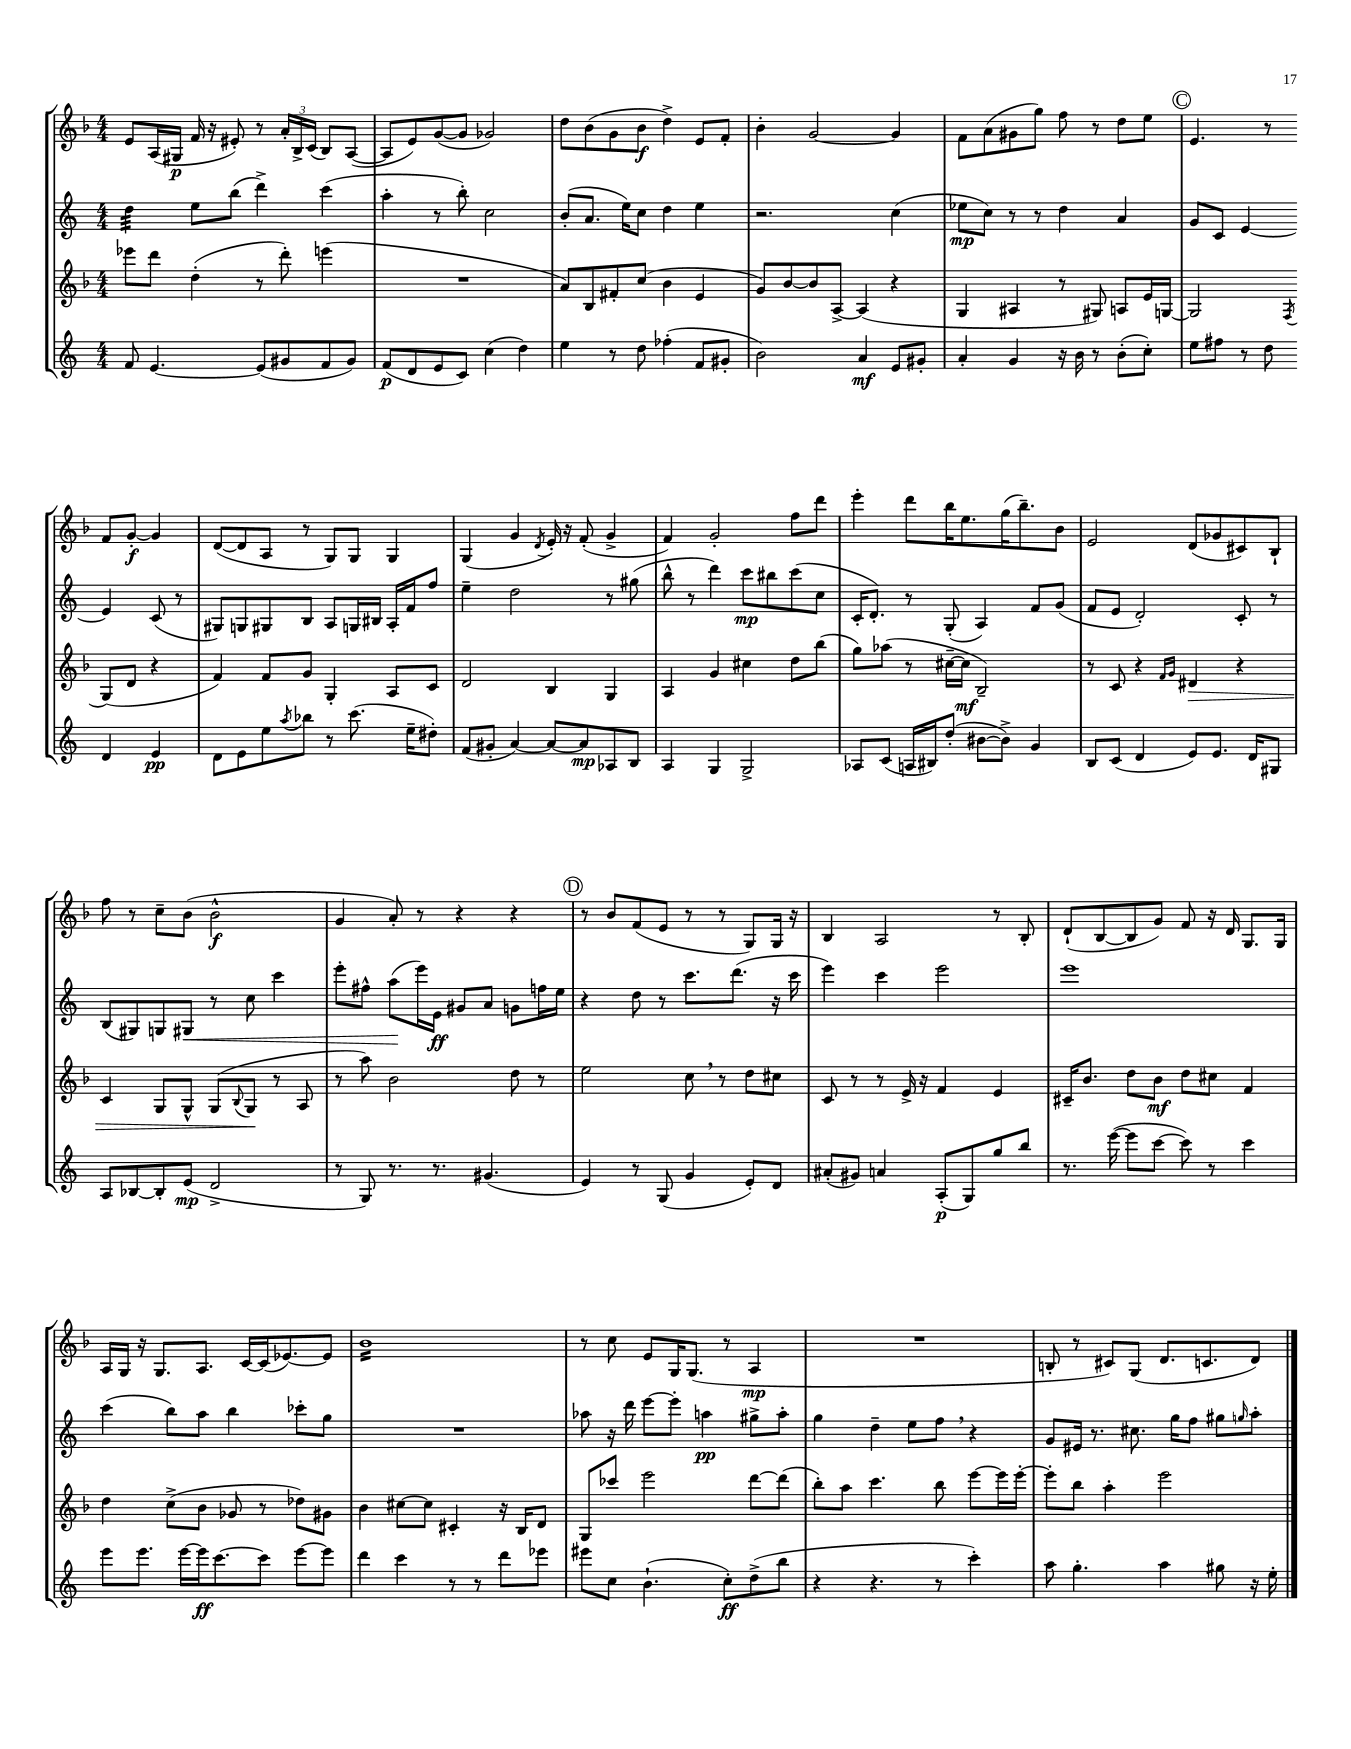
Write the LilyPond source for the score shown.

<<
\new StaffGroup <<
\new Staff = "s0" {
    \clef treble \key f \major \numericTimeSignature \time 4/4
    e'8 a16( gis16\p f'16 r16 eis'8-.) r8 \tuplet 3/2 { a'16-. bes16-> c'16( } bes8) a8~( |
    a8 e'8) g'8~( g'8 ges'2) |
    d''8 bes'8( g'8 bes'8\f d''4->) e'8 f'8-. |
    bes'4-. g'2~ g'4 |
    f'8 a'8( gis'8 g''8) f''8 r8 d''8 e''8 |
    \mark \markup { \circle "C" } e'4. r8 f'8 g'8~-.\f g'4 |
    d'8~( d'8 a8 r8 g8) g8 g4 |
    g4( g'4 \acciaccatura { d'8 } e'16-.) r16 f'8-.( g'4-> |
    f'4) g'2-. f''8 d'''8 |
    e'''4-. d'''8 bes''16 e''8. g''16( bes''8.--) bes'8 |
    e'2 d'8( ges'8 cis'8) bes8-! |
    f''8 r8 c''8-- bes'8( bes'2-^\f |
    g'4 a'8-.) r8 r4 r4 |
    \mark \markup { \circle "D" } r8 bes'8 f'8( e'8 r8 r8 g8) g16 r16 |
    bes4 a2 r8 bes8-. |
    d'8-!( bes8~ bes8 g'8) f'8 r16 d'16 g8. g16 |
    a16 g16 r16 g8. a8. c'16~ c'16( ees'8.~) ees'8 |
    bes'1:16 |
    r8 c''8 e'8 g16 g8.( r8 a4\mp |
    R1 |
    b8-. r8 cis'8) g8( d'8. c'8. d'8) \bar "|." |
}
\new Staff = "s1" {
    \clef treble \key c \major \numericTimeSignature \time 4/4
    d''4:32 e''8 b''8( d'''4->) c'''4( |
    a''4-. r8 b''8-.) c''2 |
    b'8-.( a'8. e''16) c''8 d''4 e''4 |
    r2. c''4( |
    ees''8\mp c''8) r8 r8 d''4 a'4 |
    \mark \markup { \circle "C" } g'8 c'8 e'4~ e'4 c'8( r8 |
    gis8) g8 gis8 b8 a8 g16 bis16 a16-. f'16 f''8 |
    e''4-- d''2 r8 gis''8( |
    b''8-^ r8 d'''4) c'''8\mp bis''8 c'''8( c''8 |
    c'16-. d'8.-.) r8 g8-.( a4) f'8 g'8( |
    f'8 e'8 d'2-.) c'8-. r8 |
    b8( gis8) g8 gis8\< r8 c''8 c'''4 |
    e'''8-. fis''8-^ a''8\!( e'''16) e'16\ff gis'8 a'8 g'8 f''16 e''16 |
    \mark \markup { \circle "D" } r4 d''8 r8 c'''8. d'''8.( r16 c'''16 |
    e'''4) c'''4 e'''2 |
    e'''1 |
    c'''4( b''8) a''8 b''4 ces'''8-. g''8 |
    R1 |
    aes''8 r16 d'''16 e'''8~ e'''8-. a''4\pp gis''8-> a''8-. |
    g''4 d''4-- e''8 f''8 \breathe r4 |
    g'8 eis'16 r8. cis''8. g''16 f''8 gis''8 \grace { g''16 } a''8-. \bar "|." |
}
\new Staff = "s2" {
    \clef treble \key f \major \numericTimeSignature \time 4/4
    ees'''8 d'''8 d''4-.( r8 d'''8-.) e'''4( |
    R1 |
    a'8) bes8 fis'8-. c''8( bes'4 e'4 |
    g'8) bes'8~ bes'8 a8~-> a4( r4 |
    g4 ais4 r8 gis8) a8 e'16 g16~ |
    \mark \markup { \circle "C" } g2 \acciaccatura { f8 } g8( d'8 r4 |
    f'4) f'8 g'8 g4-. a8 c'8 |
    d'2 bes4 g4 |
    a4 g'4 cis''4 d''8 bes''8( |
    g''8) aes''8( r8 cis''16~-- cis''16\mf bes2--) |
    r8 c'8 r4 \grace { f'16 g'16 } dis'4\> r4 |
    c'4 g8 g8-^ g8( \appoggiatura { bes8 } g8\! r8 a8 |
    r8 a''8) bes'2 d''8 r8 |
    \mark \markup { \circle "D" } e''2 c''8 \breathe r8 d''8 cis''8 |
    c'8 r8 r8 e'16-> r16 f'4 e'4 |
    cis'16-- bes'8. d''8 bes'8\mf d''8 cis''8 f'4 |
    d''4 c''8->( bes'8 ges'8 r8 des''8) gis'8 |
    bes'4 cis''8~ cis''8 cis'4-. r16 bes16 d'8 |
    g8 ces'''8 e'''2 d'''8~ d'''8( |
    bes''8-.) a''8 c'''4. bes''8 e'''8~ e'''16 e'''16~-. |
    e'''8-. bes''8 a''4-. e'''2 \bar "|." |
}
\new Staff = "s3" {
    \clef treble \key c \major \numericTimeSignature \time 4/4
    f'8 e'4.~ e'8( gis'8 f'8 gis'8) |
    f'8\p( d'8 e'8 c'8) c''4( d''4) |
    e''4 r8 d''8 fes''4-.( f'8 gis'8-. |
    b'2) a'4\mf e'8 gis'8-. |
    a'4-. g'4 r16 b'16 r8 b'8-.( c''8-.) |
    \mark \markup { \circle "C" } e''8 fis''8 r8 d''8 d'4 e'4\pp |
    d'8 e'8 e''8 \acciaccatura { a''8 } bes''8 r8 c'''8.( e''16-- dis''8-.) |
    f'8( gis'8-. a'4~) a'8~ a'8\mp aes8 b8 |
    a4 g4 g2-> |
    aes8 c'8( a16 bis16) d''8-.( bis'8~ bis'8->) g'4 |
    b8 c'8( d'4 e'8) e'8. d'16 gis8 |
    a8 bes8~ bes8-. e'8\mp( d'2-> |
    r8 g8) r8. r8. gis'4.( |
    \mark \markup { \circle "D" } e'4) r8 g8( g'4 e'8-.) d'8 |
    ais'8-.( gis'8) a'4 a8-.\p( g8) g''8 b''8 |
    r8. e'''16~( e'''8 c'''8~ c'''8) r8 c'''4 |
    e'''8 e'''8. e'''16~ e'''16\ff c'''8.~ c'''8 e'''8~ e'''8 |
    d'''4 c'''4 r8 r8 d'''8 ees'''8 |
    eis'''8 c''8 b'4.-!( c''8-.\ff) d''8->( b''8 |
    r4 r4. r8 c'''4-.) |
    a''8 g''4.-. a''4 gis''8 r16 e''16-. \bar "|." |
}
>>
>>
\layout { \context { \Score \remove "Bar_number_engraver" } }
